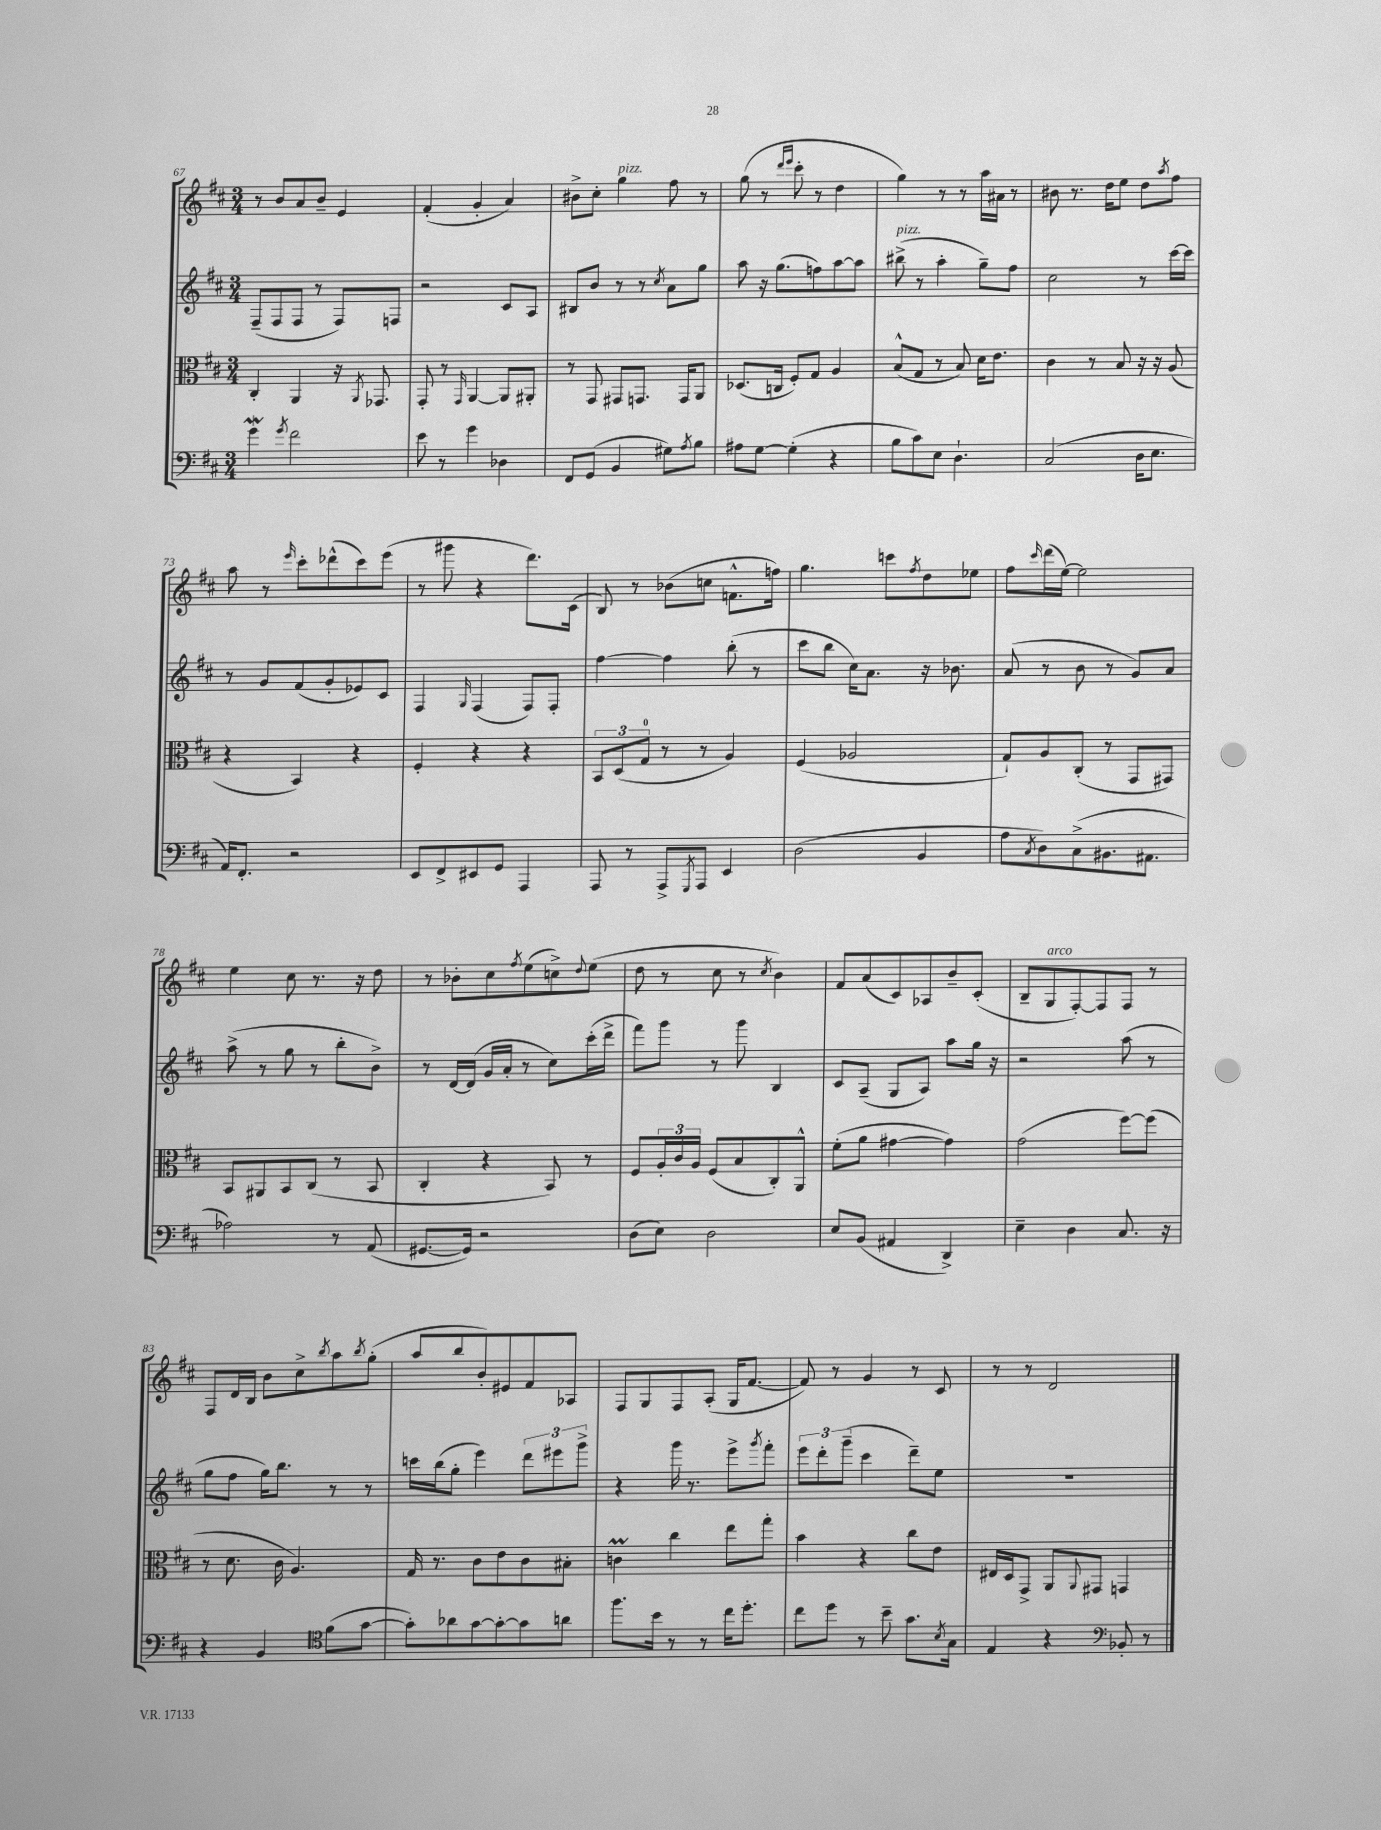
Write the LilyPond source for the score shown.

<<
\new StaffGroup <<
\new Staff = "s0" {
    \clef treble \key d \major \numericTimeSignature \time 3/4
    r8 b'8 a'8 b'8-- e'4 |
    fis'4-.( g'4-. a'4) |
    bis'8-> cis''8-. g''4^\markup { \italic "pizz." } fis''8 r8 |
    g''8( r8 \grace { d'''16 e'''16 } cis'''8-. r8 d''4 |
    g''4) r8 r8 a''16 ais'16 r8 |
    bis'8 r8. d''16 e''8 d''8 \acciaccatura { a''8 } fis''8 |
    a''8 r8 \grace { e'''16 } cis'''8-. des'''8-^( cis'''8) e'''8( |
    r8 gis'''8 r4 d'''8.) cis'16( |
    b8) r8 bes'8( c''8 f'8.-^ f''16) |
    g''4. c'''8 \acciaccatura { fis''8 } d''8 ees''8 |
    fis''8 \grace { cis'''16 } d'''16( e''16~) e''2 |
    e''4 cis''8 r8. r16 d''8 |
    r8 bes'8-. cis''8 \acciaccatura { fis''8 } e''8( c''8->) \appoggiatura { d''8 } e''8( |
    d''8 r8 cis''8 r8 \acciaccatura { cis''8 } b'4) |
    fis'8 a'8( cis'8) aes8 b'8-- cis'8-.( |
    b8-- g8^\markup { \italic "arco" } fis8~-.) fis8 fis8 r8 |
    fis8 d'16 b16 b'8 cis''8-> \acciaccatura { b''8 } a''8 \acciaccatura { b''8 } g''8-.( |
    a''8 b''8 b'8-.) eis'8 fis'8 aes8 |
    fis8 g8 fis8 a8-.( g16 fis'8.~ |
    fis'8) r8 g'4 r8 cis'8 |
    r8 r8 d'2 \bar "|." |
}
\new Staff = "s1" {
    \clef treble \key d \major \numericTimeSignature \time 3/4
    fis8--( fis8 fis8 r8 fis8) f8 |
    r2 cis'8 a8 |
    bis8 b'8 r8 r8 \acciaccatura { cis''8 } a'8 g''8 |
    a''8 r16 g''8.( f''8) a''8~ a''8 |
    bis''8->^\markup { \italic "pizz." }( r8 a''4-. g''8--) fis''8 |
    cis''2 r8 cis'''16~ cis'''16 |
    r8 g'8 fis'8( g'8-. ees'8) cis'8 |
    fis4 \grace { g16 } fis4( fis8) fis8-. |
    fis''4~ fis''4 b''8-.( r8 |
    cis'''8 b''8 cis''16) a'8. r16 bes'8. |
    a'8( r8 b'8 r8 g'8) a'8 |
    a''8->( r8 g''8 r8 b''8-. b'8->) |
    r8 d'16~ d'16( g'16 a'16-. r8 cis''8) cis'''16-.( d'''16-> |
    fis'''8) g'''8 r8 g'''8 b4 |
    cis'8 a8--( g8 a8) a''8 g''16 r16 |
    r2 a''8( r8 |
    g''8 fis''8 g''16) b''8. r8 r8 |
    c'''16 b''16( g''8-. e'''4) \tuplet 3/2 { d'''8 eis'''8 g'''8-> } |
    r4 g'''16 r8. e'''8-> \acciaccatura { g'''8 } fis'''8-. |
    \tuplet 3/2 { e'''8 d'''8-. g'''8--( } cis'''4 d'''8--) e''8 |
    R2. \bar "|." |
}
\new Staff = "s2" {
    \clef alto \key d \major \numericTimeSignature \time 3/4
    cis4-. a,4 r16 \acciaccatura { a,8 } ges,8. |
    g,8-. r8 \grace { g,16 } a,4~ a,8 ais,8-. |
    r8 g,8 gis,8 g,8. g,16 a,8 |
    des8.( c16 fis8-.) g8 a4 |
    b8-^( g8 r8 b8) d'16 e'8. |
    cis'4 r8 b8 r16 r16 a8( |
    r4 b,4) r4 |
    fis4-. r4 r4 |
    \tuplet 3/2 { b,8 d8( g8-0 } r8 r8 a4) |
    fis4( aes2 |
    g8-!) a8 cis8-.( r8 g,8 gis,8) |
    b,8 ais,8 b,8 cis8( r8 b,8 |
    cis4-. r4 b,8) r8 |
    fis8 \tuplet 3/2 { a16-. cis'16 a16 } fis8( b8 cis8-.) a,8-^ |
    fis'8-.( a'8 gis'4~ gis'4) |
    g'2( fis''8~) fis''8( |
    r8 d'8. cis'16 a4.) |
    g16 r8. cis'8 e'8 cis'8 bis8-. |
    c'4\prall cis''4 e''8 g''8-. |
    b'4 r4 cis''8 e'8 |
    eis16 d16 g,8-> a,8 \appoggiatura { a,8 } gis,8 g,4 \bar "|." |
}
\new Staff = "s3" {
    \clef bass \key d \major \numericTimeSignature \time 3/4
    g'4\mordent \acciaccatura { g'8 } fis'2 |
    e'8 r8 g'4 des4 |
    fis,8 g,8( b,4 gis8) \acciaccatura { a8 } b8 |
    ais8 g8~ g4-.( r4 |
    b8 cis'8) e8 d4.-! |
    cis2( d16 e8. |
    a,16) fis,8.-. r2 |
    e,8 fis,8-> eis,8 g,8 a,,4 |
    a,,8 r8 a,,8-> \acciaccatura { g,,8 } a,,8 e,4 |
    d2( b,4 |
    a8 \acciaccatura { cis8 } d8) cis8->( bis,8. ais,8. |
    aes2) r8 a,8( |
    gis,8.~ gis,16) r2 |
    d8( e8) d2 |
    e8 b,8( ais,4 d,4->) |
    e4-- d4 cis8. r16 |
    r4 b,4 \clef tenor fis'8( g'8~ |
    g'8-.) aes'8 g'8~ g'8~-. g'8 a'8 |
    fis''8. b'16 r8 r8 cis''16 d''8.-. |
    cis''8 d''8 r8 b'8-- g'8. \acciaccatura { b8 } g16 |
    e4 r4 \clef bass bes,8-. r8 \bar "|." |
}
>>
>>
\layout { \context { \Score currentBarNumber = #67 } }
